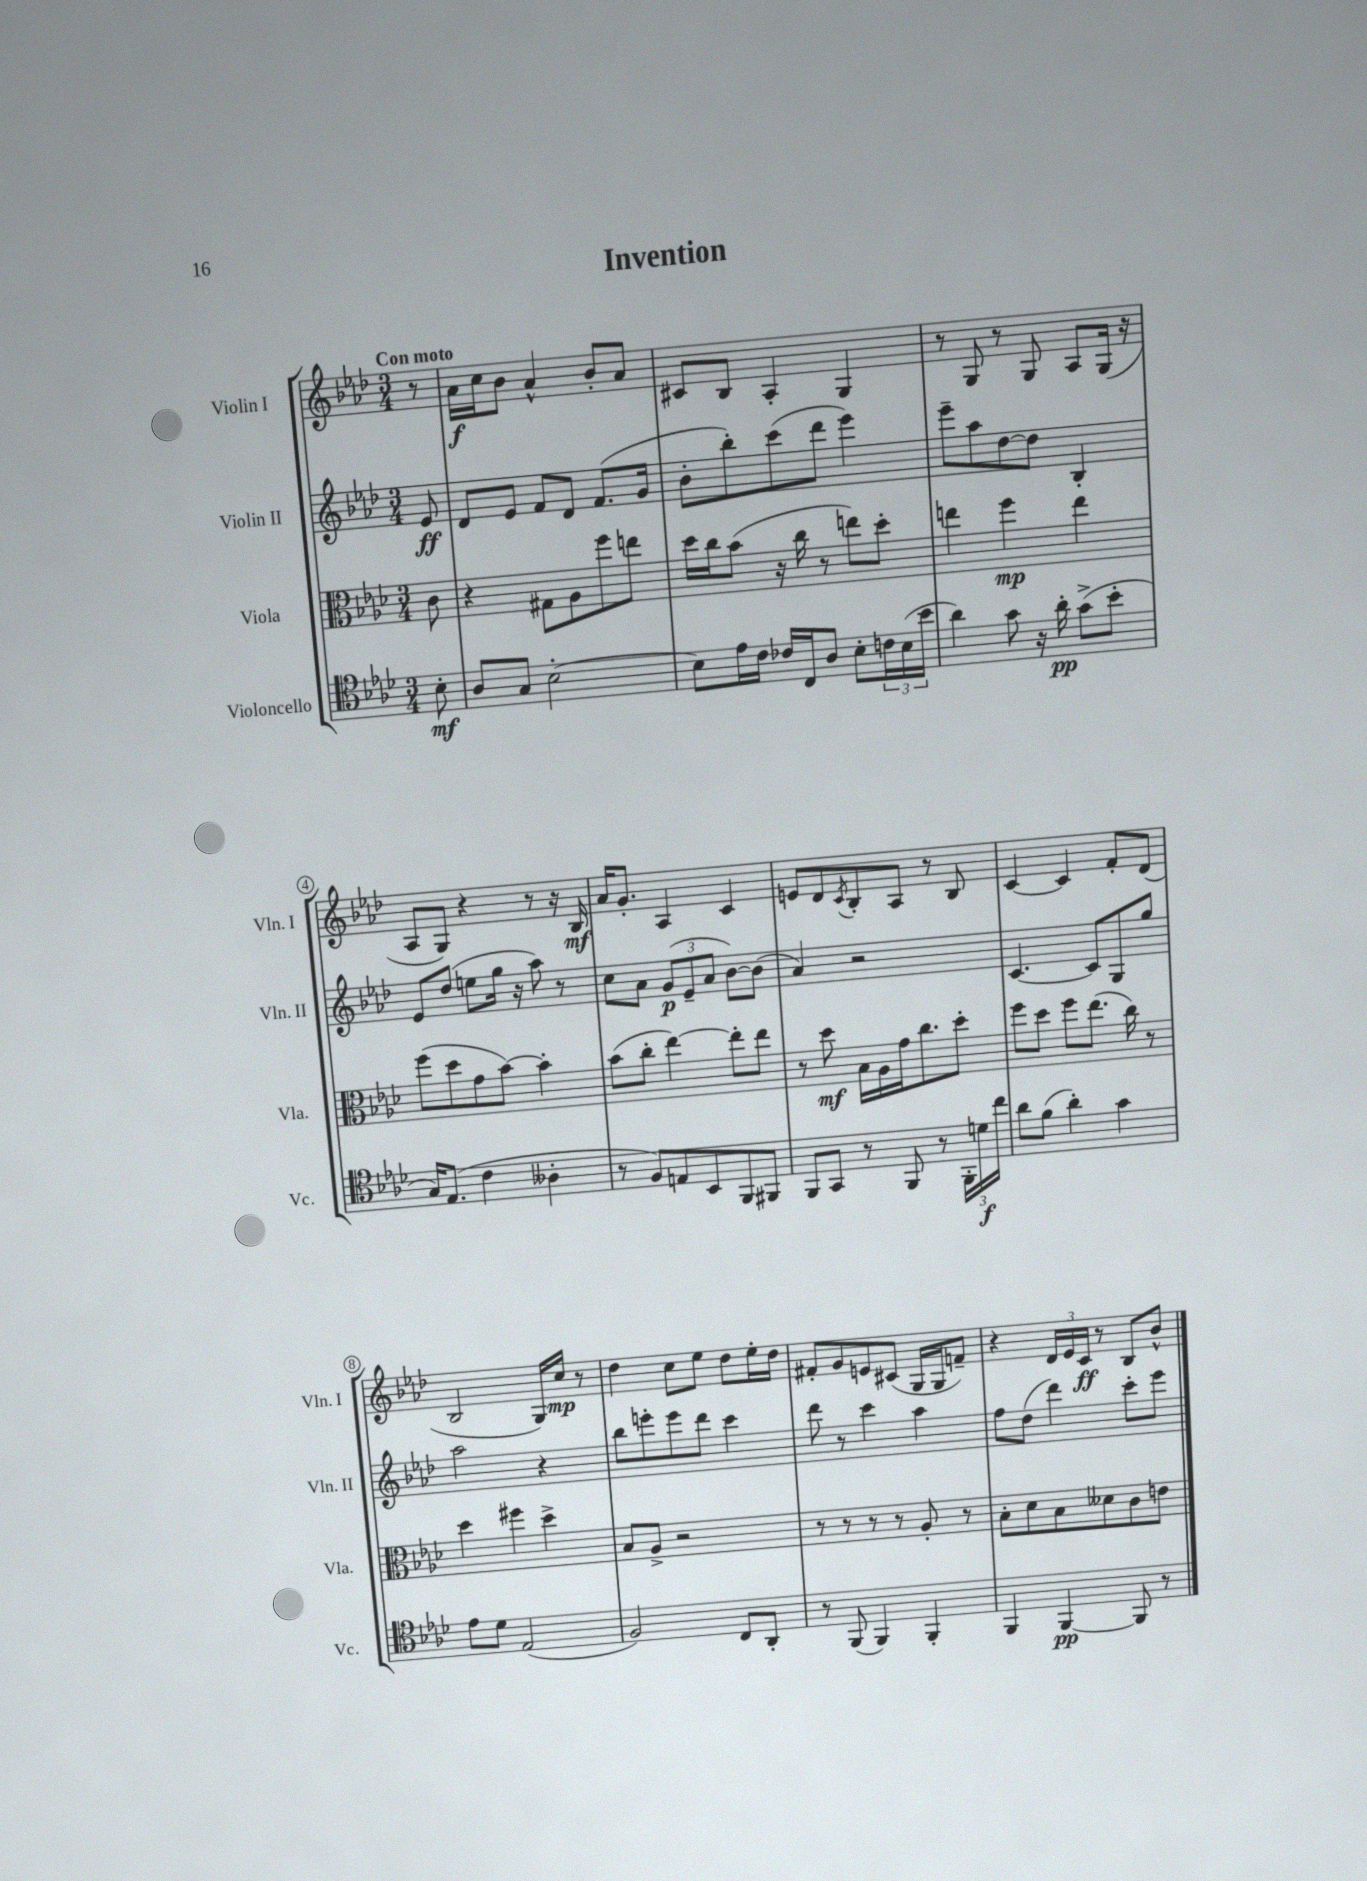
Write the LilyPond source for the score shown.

\header { title = "Invention" }
<<
\new StaffGroup <<
\new Staff = "s0" \with { instrumentName = "Violin I" shortInstrumentName = "Vln. I" } {
    \clef treble \key aes \major \numericTimeSignature \time 3/4 \partial 8 \tempo "Con moto"
    r8 |
    aes'16\f c''16 bes'8 aes'4-^ bes'8-. aes'8 |
    cis'8 bes8 aes4-. g4 |
    r8 g8 r8 g8 aes8 g16( r16 |
    aes8 g8) r4 r8 r16 bes16\mf |
    aes'16 g'8.-. aes4 c'4 |
    e'8 des'8 \acciaccatura { c'8 } bes8-. aes8 r8 bes8 |
    c'4~ c'4 f'8-. des'8( |
    bes2 g16) c''16\mp r8 |
    des''4 c''8 ees''8 des''8 ees''16-. des''16 |
    fis'8-. g'8 e'8 cis'8( g16 g16 f'8--) |
    r4 \tuplet 3/2 { des'16 ees'16 c'16\ff } r8 bes8 bes'8-^ \bar "|." |
}
\new Staff = "s1" \with { instrumentName = "Violin II" shortInstrumentName = "Vln. II" } {
    \clef treble \key aes \major \numericTimeSignature \time 3/4 \partial 8
    ees'8\ff |
    des'8 ees'8 f'8 des'8 f'8.( g'16 |
    bes'8-. bes''8-.) c'''8( des'''8 ees'''4) |
    ees'''8-- aes''8 des''8~ des''8 bes4-. |
    ees'8 des''8( e''8 g''16 r16 aes''8) r8 |
    c''8 aes'8 \tuplet 3/2 { g'8\p( ees'8-- aes'8 } bes'8~) bes'8( |
    aes'4) r2 |
    c'4.~ c'8 g8 g''8 |
    aes''2 r4 |
    bes''8 e'''8-. e'''8 des'''8 c'''4 |
    des'''8 r8 c'''4 aes''4 |
    f''8 des''8( des'''4) c'''8-. ees'''8 \bar "|." |
}
\new Staff = "s2" \with { instrumentName = "Viola" shortInstrumentName = "Vla." } {
    \clef alto \key aes \major \numericTimeSignature \time 3/4 \partial 8
    c'8 |
    r4 gis8 aes8 f''8 e''8 |
    des''16 c''16 bes'8( r16 c''16 r8 e''8) des''8-. |
    e''4 f''4\mp e''4 |
    f''8( des''8 g'8 bes'8~) bes'4-. |
    bes'8( c''8-. ees''4~) ees''8-. ees''8 |
    r8 des''8\mf bes16 aes16 g'16 c''8. des''8-. |
    f''8 des''8 f''8 ees''8.( c''16) r8 |
    des''4 fis''4 des''4-> |
    bes8 aes8-> r2 |
    r8 r8 r8 r8 aes8-. r8 |
    bes8-. des'8 bes8 deses'8 c'8 e'8 \bar "|." |
}
\new Staff = "s3" \with { instrumentName = "Violoncello" shortInstrumentName = "Vc." } {
    \clef tenor \key aes \major \numericTimeSignature \time 3/4 \partial 8
    bes8-.\mf |
    aes8 g8 bes2~-. |
    bes8 ees'16 c'16 ces'16 c16 aes8 bes8-. \tuplet 3/2 { c'16 bes16( bes'16 } |
    aes'4) g'8 r16 aes'16-.\pp g'8->( bes'8-. |
    g16) ees8.( c'4 aeses4-. |
    r8 f8) e8 bes,8 f,8 fis,8 |
    f,8 g,8 r8 f,8 r8 \tuplet 3/2 { f,16-. d'16\f c''16 } |
    aes'8 f'8( aes'4-.) g'4 |
    ees'8 des'8 ees2( |
    f2) c8 aes,8-. |
    r8 f,8( f,4) f,4-. |
    f,4 f,4~\pp f,8 r8 \bar "|." |
}
>>
>>
\layout { \context { \Score \override BarNumber.stencil = #(make-stencil-circler 0.1 0.3 ly:text-interface::print) } }
